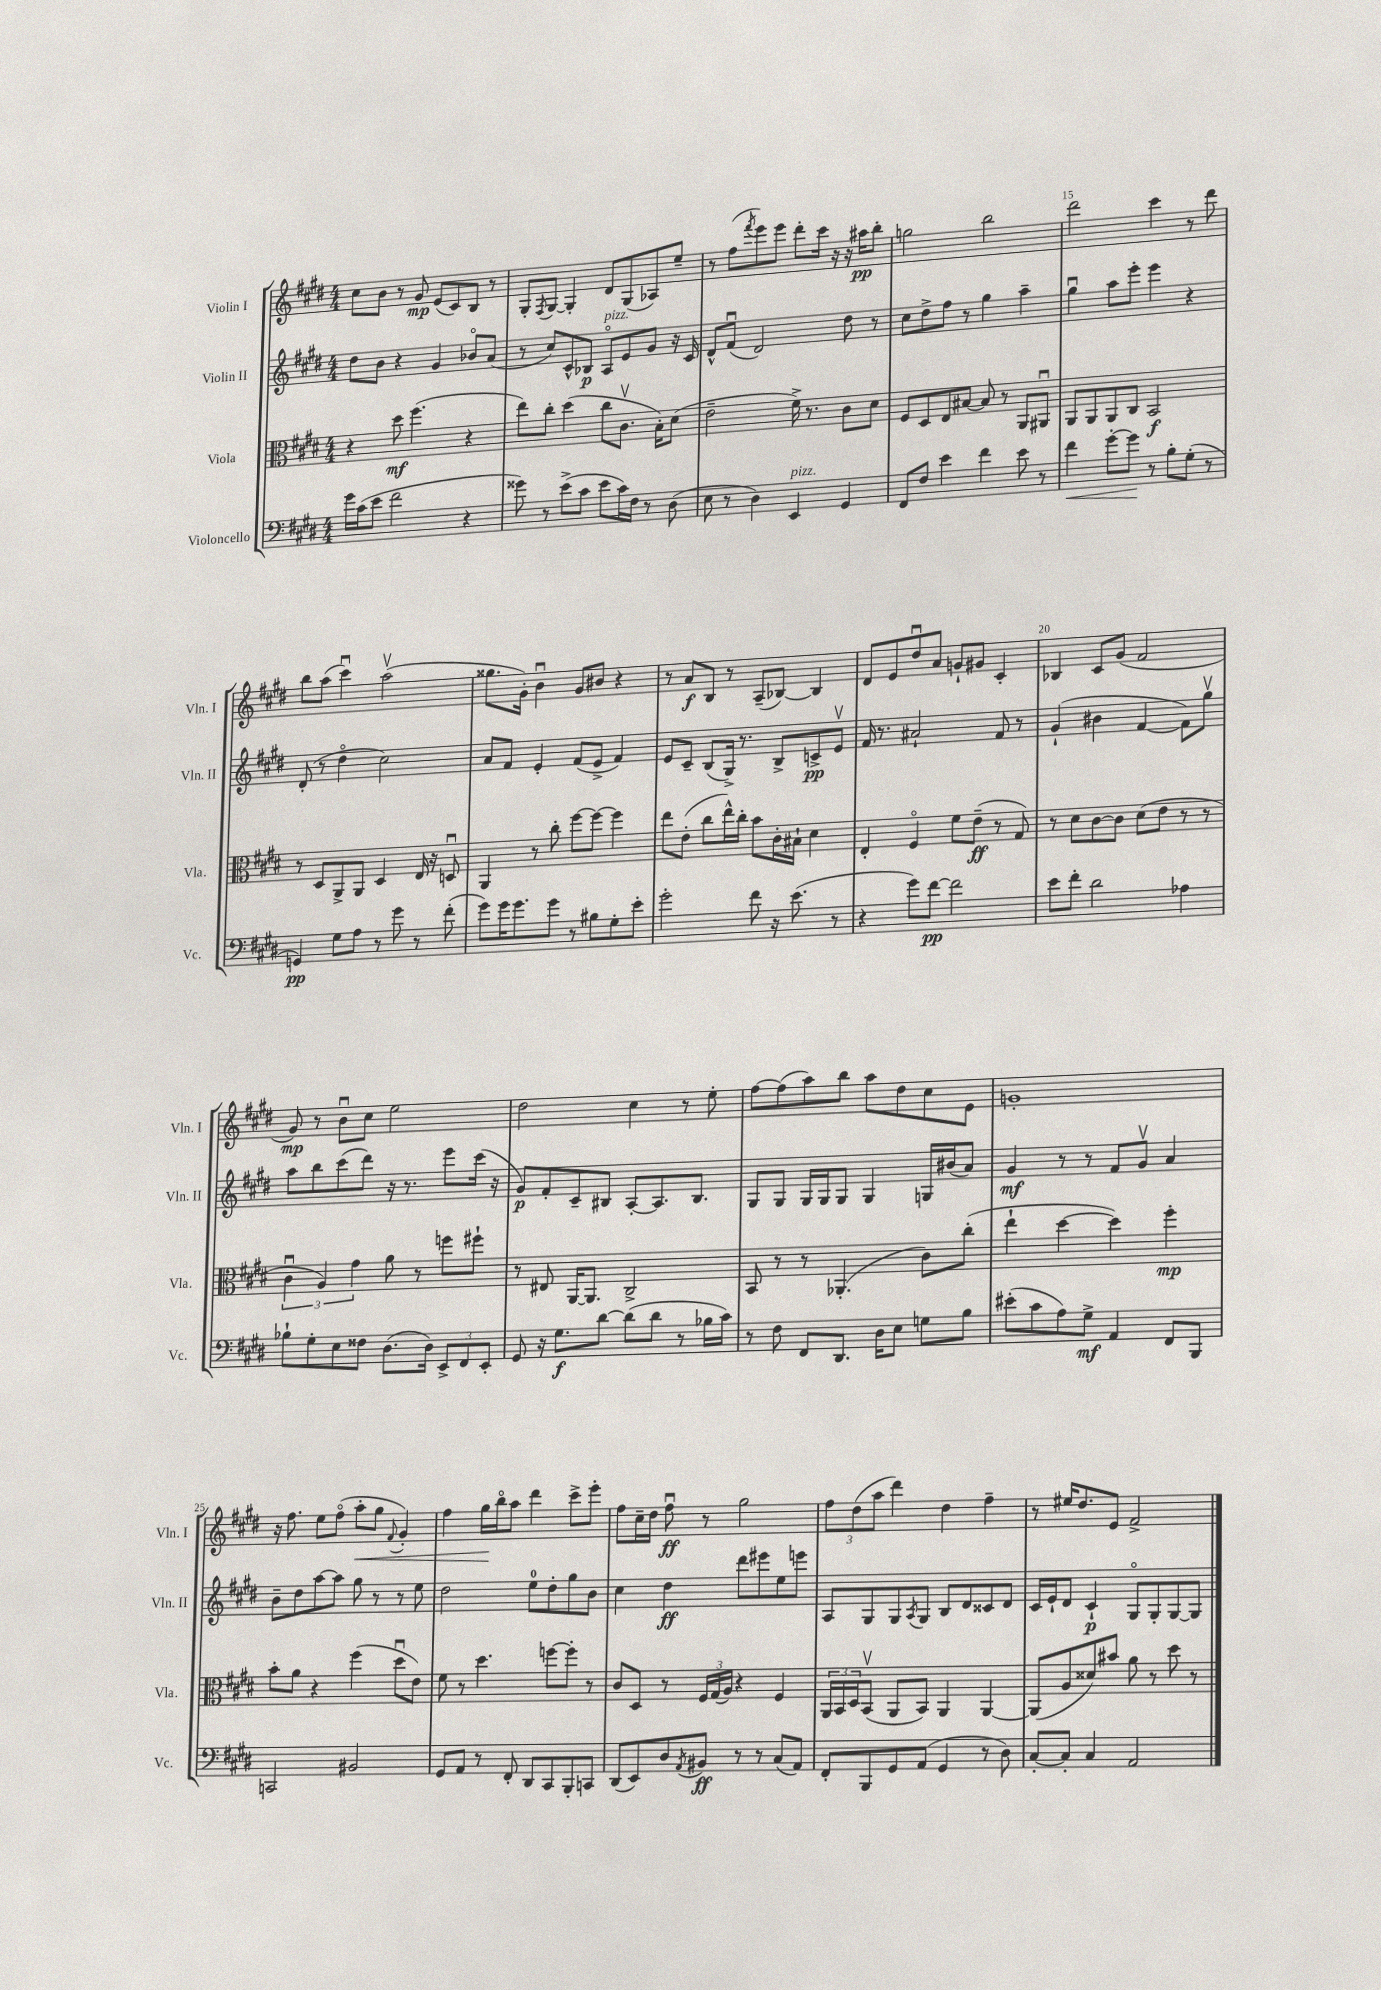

**kern	**kern	**kern	**kern
*staff4	*staff3	*staff2	*staff1
*clefF4	*clefC3	*clefG2	*clefG2
*k[f#c#g#d#]	*k[f#c#g#d#]	*k[f#c#g#d#]	*k[f#c#g#d#]
*M4/4	*M4/4	*M4/4	*M4/4
16g#	4r	8dd#	8cc#
(16c#	.	.	.
8e	.	8b	8b
2f#	8dd#	4r	8r
.	(4.ff#	.	8g#
.	.	4g#	(8e
.	.	.	8c#)
4r	4r	8b-o	8B
.	.	(8a	8r
=	=	=	=
8g##)	8ee)	8r	8G#'
.	.	.	8qF#
8r	8cc#'	8cc#)	[8G#
(8e^	(4dd#	8c#^^	4G#']
8c#	.	8B-	.
8e	8cc#	8Ao	8d#
16c#)	8.c#v	8e	(8G#
16F#	.	.	.
8r	.	8g#	8A-)
.	16B')	.	.
(8D#	(8d#	16r	8ee~
.	.	16c#	.
=	=	=	=
8E	2e~	8d#^^	8r
8r	.	(8f#u	(8ff#
.	.	.	8qfff#
4D#)	.	2d#)	8eee)
.	.	.	8eee
4EE	16f#^)	.	8ddd#'
.	8.r	.	.
.	.	.	16ccc#
.	.	.	16r
4GG#	8c#	8dd#	16r
.	.	.	16aa#
.	8d#	8r	8bb'
=	=	=	=
8FF#	8F#	8cc#	2gg
8F#	8D#	8dd#^	.
4e	8E	8ff#	.
.	[8B#	8r	.
4f#	8B#]	4gg#	2bb
.	8r	.	.
8e	8AA	4aa~	.
8r	8AA#u	.	.
=	=	=	=
4f#	8AA	4gg#u	2ddd#
.	8AA	.	.
[8g#'	8AA	8aa	.
8g#]	8C#	8eee'	.
8r	2BB	4eee	4ccc#
8B'	.	.	.
(8G#'	.	4r	8r
8r	.	.	8ddd#
=	=	=	=
4GG)	8r	(8d#'	8bb
.	8D#	8r	(8aa
8G#	8AA^	4dd#o	4ccc#u)
8A	8AA	.	.
8r	4D#	2cc#)	(2aav
8g#	.	.	.
8r	16E	.	.
.	16r	.	.
(8f#'	8Du	.	.
=	=	=	=
8g#)	4AA	8a	8.gg##
16g#	.	8f#	.
8.g#	.	.	16g#')
.	8r	4e'	4bu
8g#	8cc#'	.	.
8r	[8ff#	(8f#	8g#
8B#	8ff#_	8e^	8b#
8G#'	4ff#]	4f#)	4r
8e'	.	.	.
=	=	=	=
2g#'	8ee	8e	8r
.	(8e'	8c#~	8a
.	8cc#	(8B	8B
.	16ee^^)	16G#^)	8r
.	16cc#'	8.r	.
8f#	8b	.	(8A~
16r	16c#'	8B^	[8B-)
(8.e	16B#`	.	.
.	4d#	8c^	4B-]
8r	.	8ev	.
=	=	=	=
4r	4E'	16f#	8d#
.	.	8.r	.
.	.	.	8e
8g#)	4F#o	2a#`	8dd#u
[8f#	.	.	8a
2f#]	8f#	.	8g`
.	(8e~	.	8g#
.	8r	8f#	4c#'
.	8G#)	8r	.
=	=	=	=
8e	8r	(4g#`	4B-
8f#'	8d#	.	.
2d#	[8c#	4b#	8c#
.	8c#]	.	(8g#
.	(8d#	[4f#	2f#
.	8e	.	.
4A-	8r	8f#])	.
.	8r	8gg#v	.
=	=	=	=
8B-`	6c#u	8aa	8g#)
8G#'	.	8bb	8r
.	6A)	.	.
8E	.	(8ccc#	8bu
.	6g#	.	.
8F##	.	8ddd#)	8cc#
(8.D#	8a	16r	2ee
.	.	8.r	.
.	8r	.	.
16D#)	.	.	.
12EE^	8ff	8eee	.
12FF#	.	.	.
.	8ff#`	(16ccc#	.
12EE'	.	.	.
.	.	16r	.
=	=	=	=
8GG#	8r	8g#)	2dd#
16r	8E#	8f#'	.
8.G#	.	.	.
.	[16AA	8c#~	.
.	8.AA]	.	.
[8d#	.	8B#	.
(8d#]	2C#^	[8A'	4cc#
8d#	.	8.A]	.
8r	.	.	8r
.	.	8.B#	.
16B-	.	.	8ee'
16c#)	.	.	.
=	=	=	=
8r	8BB	8G#	[8ff#
8F#	8r	8G#	(8ff#]
8FF#	8r	16G#	8aa)
.	.	16G#	.
8.DD#	(4.AA-'	8G#	8bb
.	.	4G#	8aa
16D#	.	.	.
8E	.	.	8dd#
8G	8c#)	16G	8cc#
.	.	(16b#	.
8B	(8cc#'	8a)	8e
=	=	=	=
(8e#'	4ee`	4g#	1g'
8c#	.	.	.
8A)	[4dd#	8r	.
8G#^	.	8r	.
4AA	4dd#])	8f#	.
.	.	8g#v	.
8FF#	4ff#'	4a	.
8BBB	.	.	.
=	=	=	=
2CC	8b'	8b~	16r
.	.	.	8.ff#
.	8a	8dd#	.
.	4r	[8aa	8ee
.	.	8aa]	(8ff#o
2BB#	(4ff#	8gg#	8aa'
.	.	8r	8gg#
.	.	.	8qqf#
.	8dd#u	8r	4g#')
.	8e)	8ee	.
=	=	=	=
8GG#	8f#	2dd#	4ff#
8AA	8r	.	.
8r	4.dd#	.	16gg#
.	.	.	16bbo
8FF#'	.	.	8aa
8DD#	.	8ee	4ddd#
8CC#	[8ff	8dd#'	.
8BBB'	8ff']	8gg#	8ccc#^
8CC	8r	8b	8eee'
=	=	=	=
(8DD#	8c#	4cc#	8ff#
8EE)	8D#	.	16cc#~
.	.	.	16dd#
8D#	8r	4dd#	8ff#u
8qAA	.	.	.
8BB#	24F#	.	8r
.	(24G#	.	.
.	24A)	.	.
8r	4r	8ddd#	2gg#
8r	.	8eee#	.
(8C#	4F#	8ee	.
8AA)	.	8eee	.
=	=	=	=
8FF#'	24AA	8A	12ff#
.	24BB	.	.
.	24D#	.	(12dd#
8BBB	(8BBv	8G#	.
.	.	.	12aa
8GG#	8AA	8G#	4ddd#)
.	.	8qA	.
(8AA	8BB)	8G#	.
4GG#	4AA	8B	4dd#
.	.	8d#	.
8r	[4AA	8c##	4ff#~
8D#)	.	8d#	.
=	=	=	=
[8C#'	(8AA]	16c#	8r
.	.	16e`	.
8C#']	8A	8d#	16ee#
.	.	.	8.dd#
4C#	8d##)	4c#`	.
.	8b#	.	8e
2AA	8a	8G#o	2f#^
.	8r	8G#'	.
.	8dd#	[8G#	.
.	8r	8G#]	.
==	==	==	==
*-	*-	*-	*-
